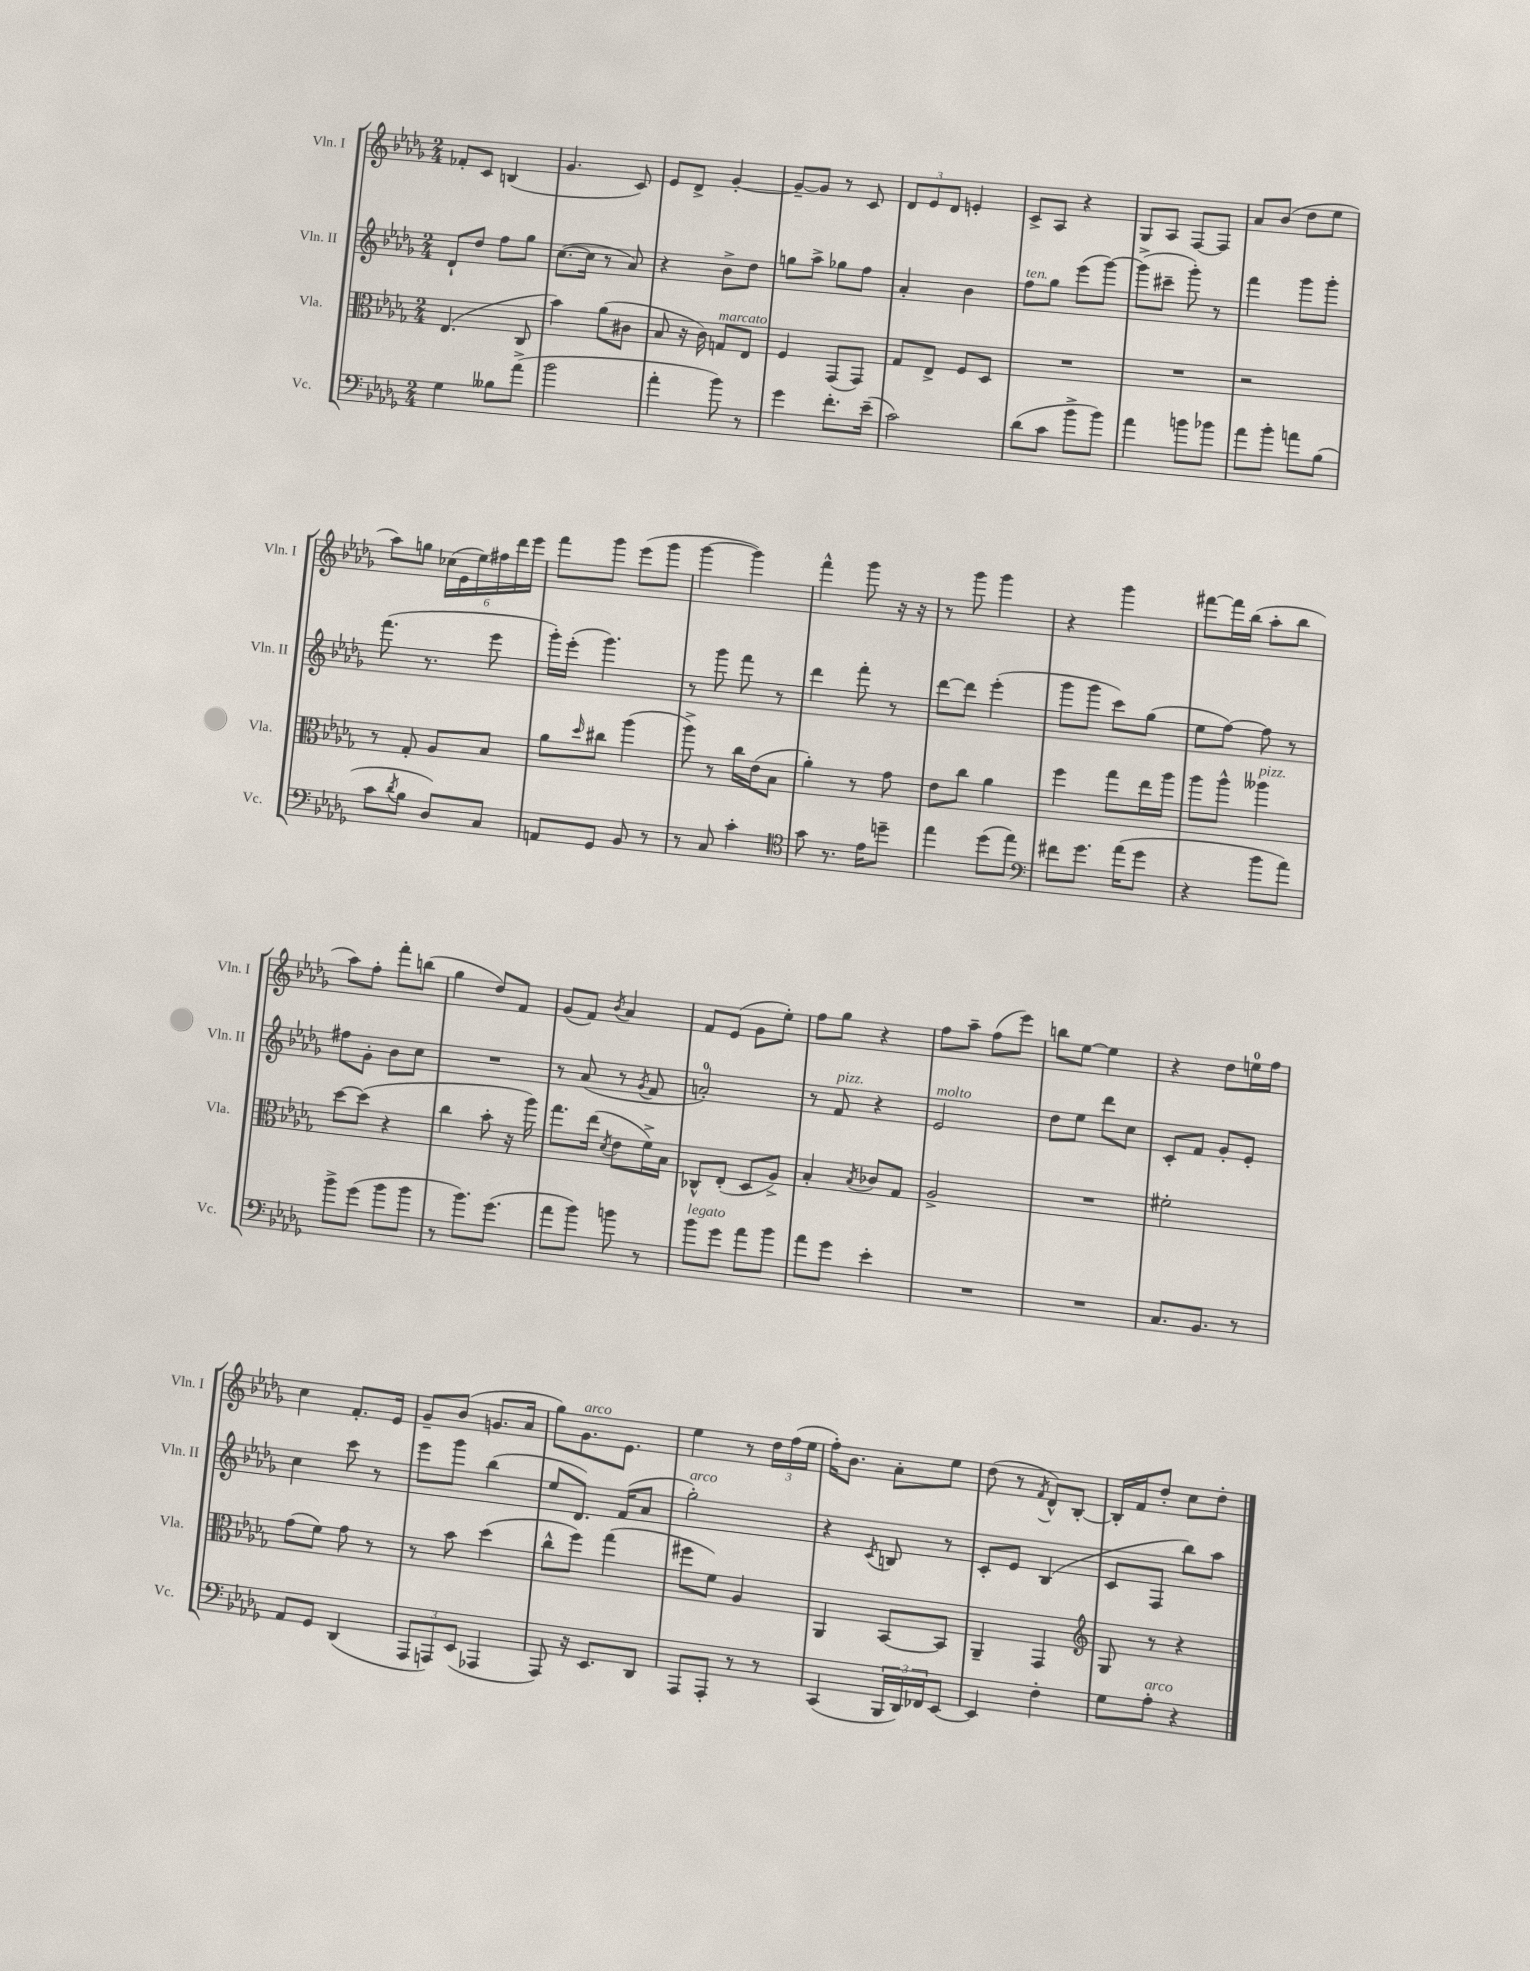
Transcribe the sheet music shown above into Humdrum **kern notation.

**kern	**kern	**kern	**kern
*staff4	*staff3	*staff2	*staff1
*clefF4	*clefC3	*clefG2	*clefG2
*k[b-e-a-d-g-]	*k[b-e-a-d-g-]	*k[b-e-a-d-g-]	*k[b-e-a-d-g-]
*M2/4	*M2/4	*M2/4	*M2/4
4G-\	(4.E-/	8d-`/L	8f-'/L
.	.	8dd-/J	8c/J
8B--\L	.	8ff\L	(4B/
(8a-^\J	8C/	8gg-\J	.
=	=	=	=
2b-\	4b-\)	([8.cc\L	4.g-/
.	.	16cc\]Jk	.
.	(8a-\L	8r	.
.	8c#\J	8a-/)	8c/)
=	=	=	=
4a-'\	8B-/	4r	8e-/L
.	16r	.	8d-^/J
.	16c\)	.	.
8b-\)	8G/L	8b-^\L	[4g-'/
8r	8E-/J	8dd-\J	.
=	=	=	=
4g-\	4F/	8gg\L	8g-~/_L
.	.	8aa-^\J	8g-/]J
8.f'\L	(8GG-/L	8gg-\L	8r
.	8GG-/J)	8ff\J	8c/
(16e-~\Jk	.	.	.
=	=	=	=
2c\)	8G-/L	4a-'/	12d-/L
.	.	.	12e-/
.	8E-^/J	.	.
.	.	.	12d-/J
.	8F/L	4b-\	4e'/
.	8D-/J	.	.
=	=	=	=
(8d-\L	2r	8ff\L	8c^/L
8c\J	.	8gg-\J	8A-/J
8b-^\L	.	(8eee-\L	4r
8b-\J)	.	[8ggg-\J)	.
=	=	=	=
4a-\	2r	(8ggg-^\]L	8G-/L
.	.	8ccc#~\J	8A-/J
8b\L	.	8ggg-'\)	[8F/L
8b-\J	.	8r	8F/]J
=	=	=	=
8a-\L	2r	4fff\	8a-/L
8b-'\J	.	.	(8b-/J
8a\L	.	8ggg-\L	8dd-\L
(8B-\J	.	8ggg-'\J	8ee-\J
=	=	=	=
8c\L	8r	(8.fff\	8aa-\L)
8qd-/	.	.	.
8B-\J	8G-'/	.	8gg\J
.	.	8.r	.
8D-/L)	8A-/L	.	(24cc-\LL
.	.	.	24e-\
.	.	.	24ee-\)
8C/J	8B-/J	8eee-\	24ff#\
.	.	.	24ddd-\
.	.	.	24eee-\JJ
=	=	=	=
8AA/L	8a-\L	16ggg-'\LL)	8fff\L
.	.	(16eee-'\JJ	.
.	16qqdd-/	.	.
8GG-/J	8cc#\J	4.ggg-\)	8ggg-\J
8BB-/	(4aa-\	.	(8eee-\L
8r	.	.	8ggg-\J
=	=	=	=
8r	8aa-^\)	8r	[4ggg-\
8C/	8r	8ggg-\	.
4c'\	16cc\LL	8fff\	4ggg-\])
.	(16e-\J	.	.
.	8B-\J	8r	.
=	=	=	=
*clefC4	*	*	*
8g-\	4a-'\)	4ddd-\	4fff^^\
8.r	.	.	.
.	8r	8fff'\	8ggg-\
16e-\LK	.	.	.
8dd~\J	8g-\	8r	16r
.	.	.	16r
=	=	=	=
4ee-\	8e-\L	[8ddd-\L	8r
.	8cc\J	8ddd-\]J	8ggg-\
(8dd-\L	4a-\	(4eee-'\	4ggg-\
8ee-\J)	.	.	.
=	=	=	=
*clefF4	*	*	*
8f#\L	4ff\	8ggg-\L	4r
8.g-\J	.	8ggg-\J	.
.	8gg-\L	8ccc\L)	4ggg-\
(16a-\LK	.	.	.
8g-\J	16ee-\L	(8gg-\J	.
.	16aa-\JJ	.	.
=	=	=	=
4r	8aa-\L	8ee-\L	[8fff#\L
.	8aa-^^\J	[8ff\J)	16fff#\]L
.	.	.	(16bb-\JJ
8b-\L	4aa--\	8ff\]	8aa-'\L
8a-\J)	.	8r	8bb-\J
=	=	=	=
8b-^\L	[8dd-\L	8ff#\L	8aa-\L)
(8g-\J	(8dd-\]J	8g-'\J	8ff'\J
8b-\L	4r	8b-\L	8fff'\L
8b-\J	.	8cc\J	(8bb\J
=	=	=	=
8r	4cc\	2r	4gg-\
8.b-\L)	.	.	.
.	8b-'\	.	8dd-/L)
(8.g-\J	.	.	.
.	16r	.	8f/J
.	16aa-\)	.	.
=	=	=	=
8a-\L	8.gg-\L	8r	(8g-/L
8b-\J)	.	(8a-/	8f/J)
.	(16ee-\Jk	.	.
.	8qd-/	.	8qb-/
8b\	8e-\L	8r	4a-/
.	.	8qg-/	.
8r	16f^\L)	8f/	.
.	16B-\JJ	.	.
=	=	=	=
8b-\L	8C-^^/L	2a'/)	8f/L
8g-\J	(8E-'/J	.	(8e-/J
8a-\L	8D-/L	.	8g-\L
8b-\J	8A-^/J)	.	8ee-'\J)
=	=	=	=
8a-\L	4B-'/	8r	8ff\L
8g-\J	.	8f/	8gg-\J
.	8qB-/	.	.
4e-'\	8c-/L	4r	4r
.	8G-/J	.	.
=	=	=	=
2r	2A-^/	2e-/	8ff\L
.	.	.	8aa-~\J
.	.	.	(8ff\L
.	.	.	8eee-\J)
=	=	=	=
2r	2r	8dd-\L	8bb\L
.	.	8ee-\J	[8ee-\J
.	.	8ddd-\L	4ee-\]
.	.	8cc\J	.
=	=	=	=
8.C/L	2f#'\	8c'/L	4r
.	.	8f/J	.
8.BB-/J	.	.	.
.	.	8g-'/L	8dd-\L
8r	.	8e-'/J	16ee\L
.	.	.	16ff\JJ
=	=	=	=
8AA-/L	(8g-\L	4cc\	4cc\
8GG-/J	8f\J)	.	.
(4DD-/	8g-\	8ccc\	8.f'/L
.	8r	8r	.
.	.	.	16e-/Jk
=	=	=	=
12AAA-/L	8r	8eee-\L	8g-~/L
12AAA/)	.	.	.
.	8b-\	8ggg-\J	(8b-/J
(12EE-/J	.	.	.
4AAA-/	(4dd-\	(4bb-\	8.g/L
.	.	.	16a-/Jk
=	=	=	=
8AAA-/)	8cc^^\L	8ee-/L	8gg-\L)
16r	8ff\J)	8.d-/J)	8.g-\
8.EE-/L	.	.	.
.	(4gg-\	.	.
.	.	(16f/LK	8.e-\J
8DD-/J	.	8a-/J	.
=	=	=	=
8AAA-/L	8ff#\L	2gg-'\)	4ee-\
8AAA-'/J	8f\J)	.	.
8r	4A-/	.	8r
8r	.	.	24dd-\LL
.	.	.	(24ff\
.	.	.	24ee-\JJ
=	=	=	=
(4CC/	4AA-/	4r	16ff'\LK)
.	.	.	8.b-\J
.	.	8qc/	.
24BBB-/LL	[8BB-/L	8B/	8a-'\L
24DD-/)	.	.	.
24FF-/J	.	.	.
[8EE-/J	8BB-/]J	8r	8ee-\J
=	=	=	=
4EE-/]	4AA-~/	8c'/L	(8dd-\
.	.	8e-/J	8r
.	.	.	8qf/
4F'\	4GG-/	(4B-/	8d-^^/L)
.	.	.	[8B-'/J
=	=	=	=
*	*clefG2	*	*
8G-\L	8G-/	8c/L	16B-'/]LL
.	.	.	16f/J
8A-'\J	8r	8F/J	8dd-'/J
4r	4r	8bb-\L)	8cc\L
.	.	8aa-\J	8dd-'\J
==	==	==	==
*-	*-	*-	*-
